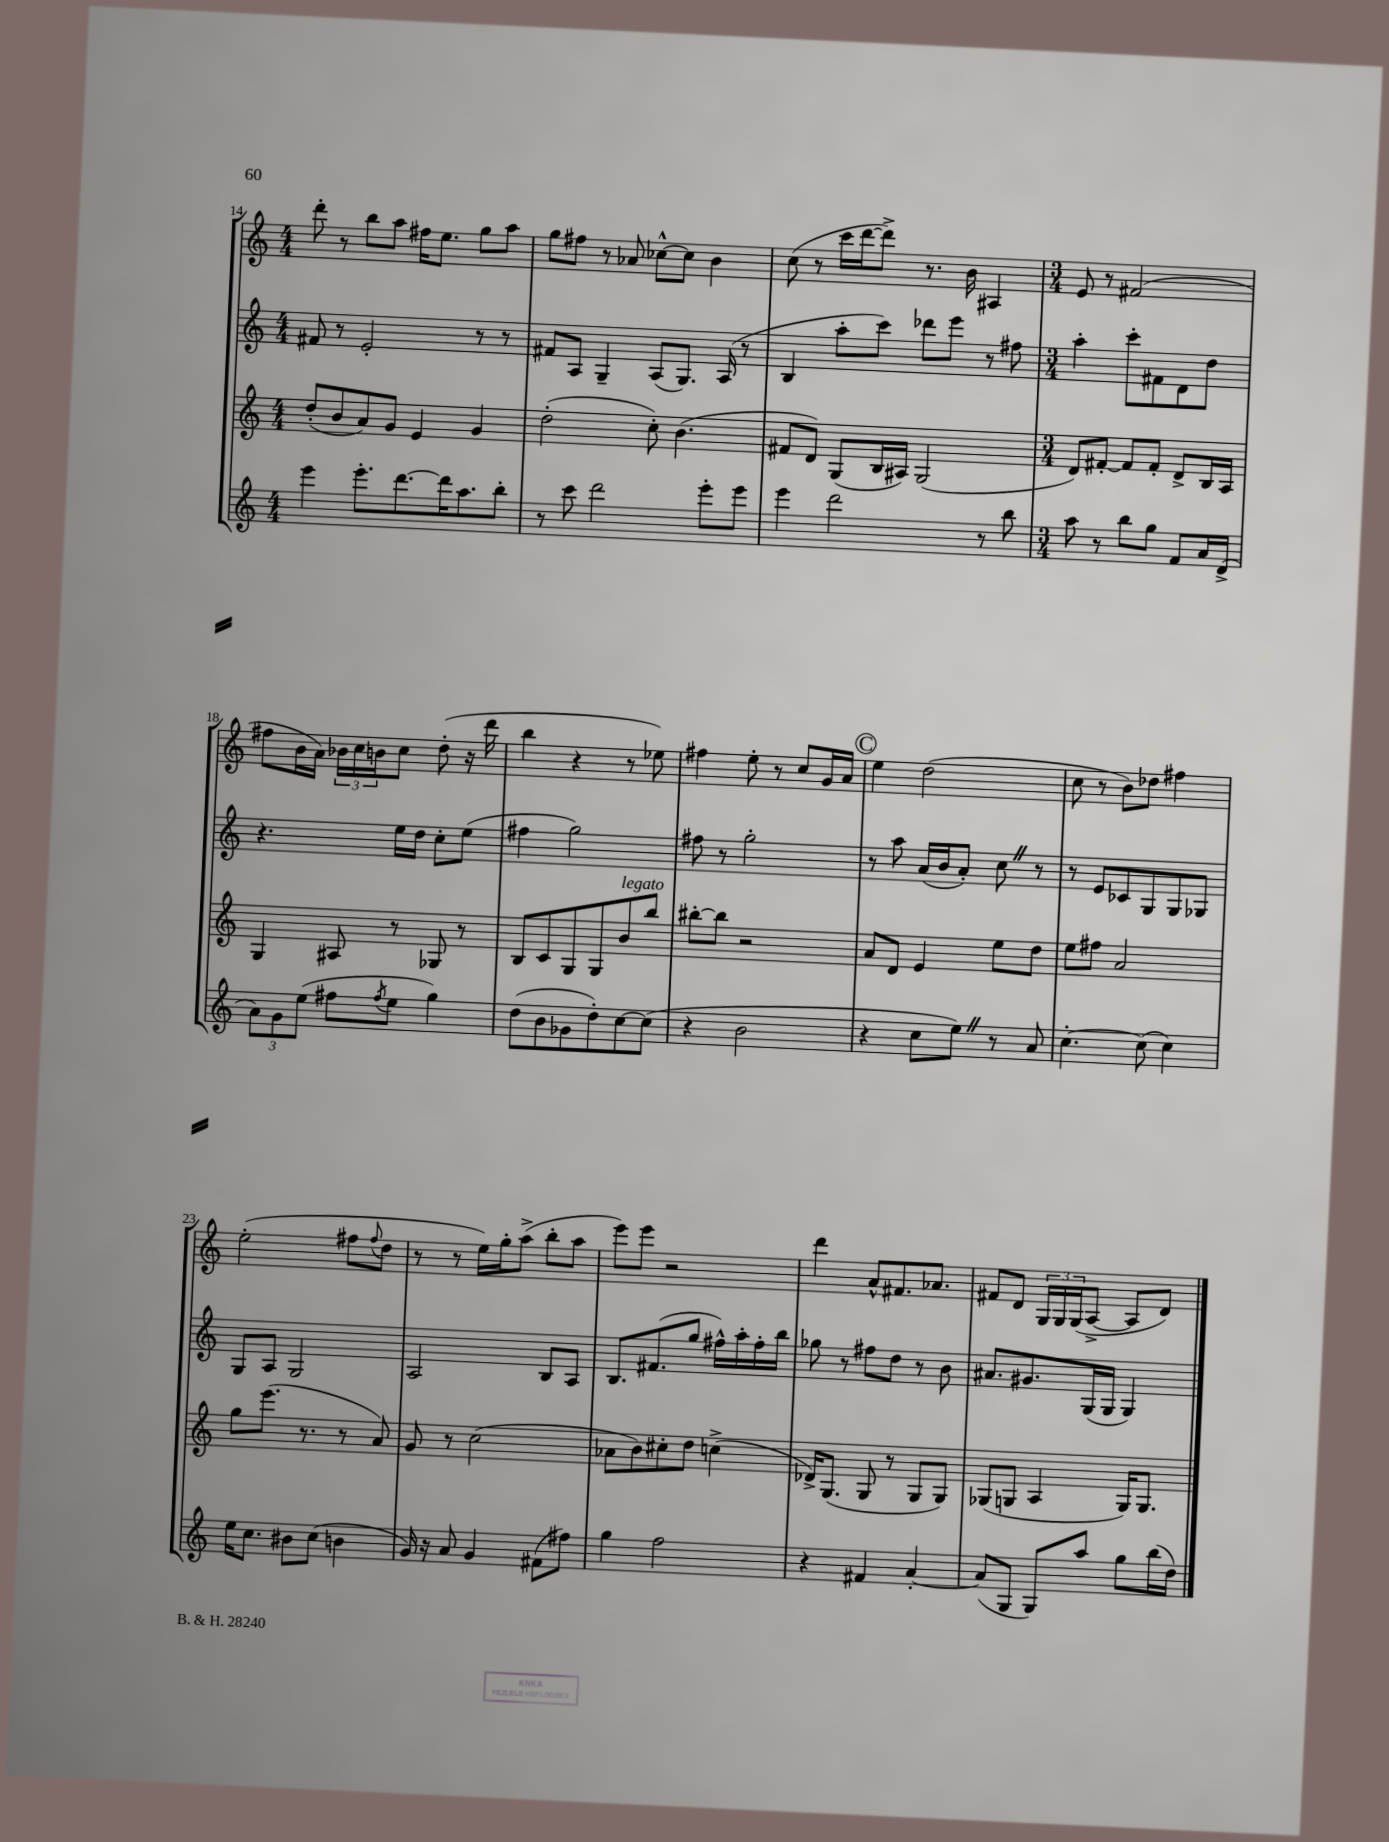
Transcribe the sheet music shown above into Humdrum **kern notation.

**kern	**kern	**kern	**kern
*part4	*part3	*part2	*part1
*staff4	*staff3	*staff2	*staff1
*clefG2	*clefG2	*clefG2	*clefG2
*k[]	*k[]	*k[]	*k[]
*M4/4	*M4/4	*M4/4	*M4/4
=14	=14	=14	=14
4eee\	(8dd'/L	8f#X/	8ddd'\
.	8b/	8r	8r
8.eee'\L	8a/)	2e'/	8bb\L
.	8g/J	.	8aa\J
[8.ddd\	.	.	.
.	4e/	.	16ff#X\KL
.	.	.	8.ee\J
16ddd\K]	.	.	.
8.aa\	.	.	.
.	4g/	8r	8gg\L
8bb'\J	.	8r	8aa\J
=15	=15	=15	=15
8r	(2dd'\	8f#X/L	8gg\L
8ccc\	.	8A/J	8ff#X\J
2ddd\	.	4G~/	8r
.	.	.	8a-X/
.	8cc'\)	(8A/L	[8cc-X^^\L
.	(4.b\	8.G/J)	8cc-\J]
8eee'\L	.	.	4b\
.	.	(16A/	.
8eee\J	.	8r	.
=16	=16	=16	=16
4eee\	8f#X/L	4B/	(8cc\
.	8d/J)	.	8r
2ddd\	(8G/L	8aa'\L	16ccc\LL
.	.	.	[16ddd\J
.	16B/L	8ccc\J)	8ddd^\J])
.	16A#X/JJ)	.	.
.	(2G/	8ddd-X\L	8.r
.	.	8eee\J	.
.	.	.	16b\
8r	.	8r	4A#X/
8bb\	.	8ff#X\	.
=17	=17	=17	=17
*M3/4	*M3/4	*M3/4	*M3/4
8aa\	8d/L)	4aa'\	8e/
8r	[8f#X'/J	.	8r
8bb\L	8f#/L]	8ccc'\L	(2f#X/
8gg\J	8f#'/J	8f#X\	.
8f/L	8d^/L	8d\	.
16a/L	16B/L	8dd\J	.
(16d^/JJ	16A/JJ	.	.
!!LO:LB:g=z
=18	=18	=18	=18
12a\L)	4G/	4.r	8ff#X\L
12g\	.	.	.
.	.	.	16b\L
(12ee\J	.	.	.
.	.	.	16a\JJ)
8ff#X\L	8A#X/	.	24b-X\LL
.	.	.	24cc\
.	.	.	24bn\J
8qff#/	.	.	.
8ee\J	8r	16ee\LL	8cc\J
.	.	16dd\JJ	.
4gg\)	8G-X/	8cc'\L	(8dd'\
.	8r	(8ee\J	16r
.	.	.	16ddd\
=19	=19	=19	=19
(8dd\L	8B/L	4ff#X\	4bb\
8b\	8c/	.	.
8g-X\	8G/	2gg\)	4r
8dd'\)	8G/	.	.
!	!LO:TX:a:i:t=legato	!	!
[8cc\	8b/	.	8r
(8cc\J]	8bb/J	.	8ee-X\)
=20	=20	=20	=20
4r	[8bb#X'\L	8ff#X\	4ff#X\
.	8bb#\J]	8r	.
2b\	2r	2gg'\	8ee'\
.	.	.	8r
.	.	.	8cc/L
.	.	.	16g/L
.	.	.	16a/JJ
!!LO:REH:place=s1:t=C
=21	=21	=21	=21
4r	8a/L	8r	4ee\
.	8d/J	8aa\	.
8cc\L	4e/	(16a/LL	(2dd\
.	.	16b/J	.
8eeZ\J)	.	8a'/J)	.
8r	8ee\L	8ccZ\	.
8a/	8dd\J	8r	.
=22	=22	=22	=22
[4.cc'\	8ee\L	8r	8cc\
.	8ff#X\J	8e/L	8r
.	2a/	8c-X/	8b\L)
(8cc\]	.	8G/	8dd-X\J
4cc\)	.	8G/	4ff#X\
.	.	8G-X/J	.
!!LO:LB:g=z
=23	=23	=23	=23
16ee\KL	8gg\L	8G/L	(2ee'\
8.cc\J	.	.	.
.	(8.eee\J	8A/J	.
8b#X\L	.	2G/	.
.	8.r	.	.
(8cc\J	.	.	.
4bn\	8r	.	8ff#X\L
.	.	.	8qqff#/
.	8a/)	.	8dd\J
=24	=24	=24	=24
16g/)	8g/	2A/	8r
16r	.	.	.
8a/	8r	.	8r
4g/	(2cc\	.	16ee\LL)
.	.	.	16gg'\J
.	.	.	(8aa^\J
(8f#X\L	.	8B/L	8bb'\L
8ff#X\J)	.	8A/J	8aa\J
=25	=25	=25	=25
4gg\	8a-X\L	8.B/L	8eee\L)
.	8b\)	.	8eee\J
.	.	(8.f#X/	.
2ff\	8cc#X'\	.	2r
.	8dd\J	8gg/J	.
.	(4ccn^\	16ff#X^^\LL)	.
.	.	16aa'\	.
.	.	16ff#'\	.
.	.	16bb\JJ	.
=26	=26	=26	=26
4r	16d-X^/KL)	8gg-X\	4ddd\
.	(8.G/J	.	.
.	.	8r	.
4f#X/	8G/	8ff#X\L	8a^^/L
.	8r	8dd\J	8.f#X/
[4a'/	8G/L	8r	.
.	.	.	8.a-X/J
.	8G/J)	8b\	.
=27	=27	=27	=27
(8a/L]	(8G-X/L	8.a#X/L	8f#X/L
8G/J	8Gn/J	.	8d/J
.	.	8.g#X/	.
8G/L)	4A/	.	24G/LL
.	.	.	24G/
.	.	.	(24G/J
8aa/J	.	(16G/L	[8A^/J
.	.	16G/JJ	.
8gg\L	16G/KL)	4G/)	8A/L]
.	8.G/J	.	.
(16bb\L	.	.	8d/J)
16dd\JJ)	.	.	.
==	==	==	==
*-	*-	*-	*-
